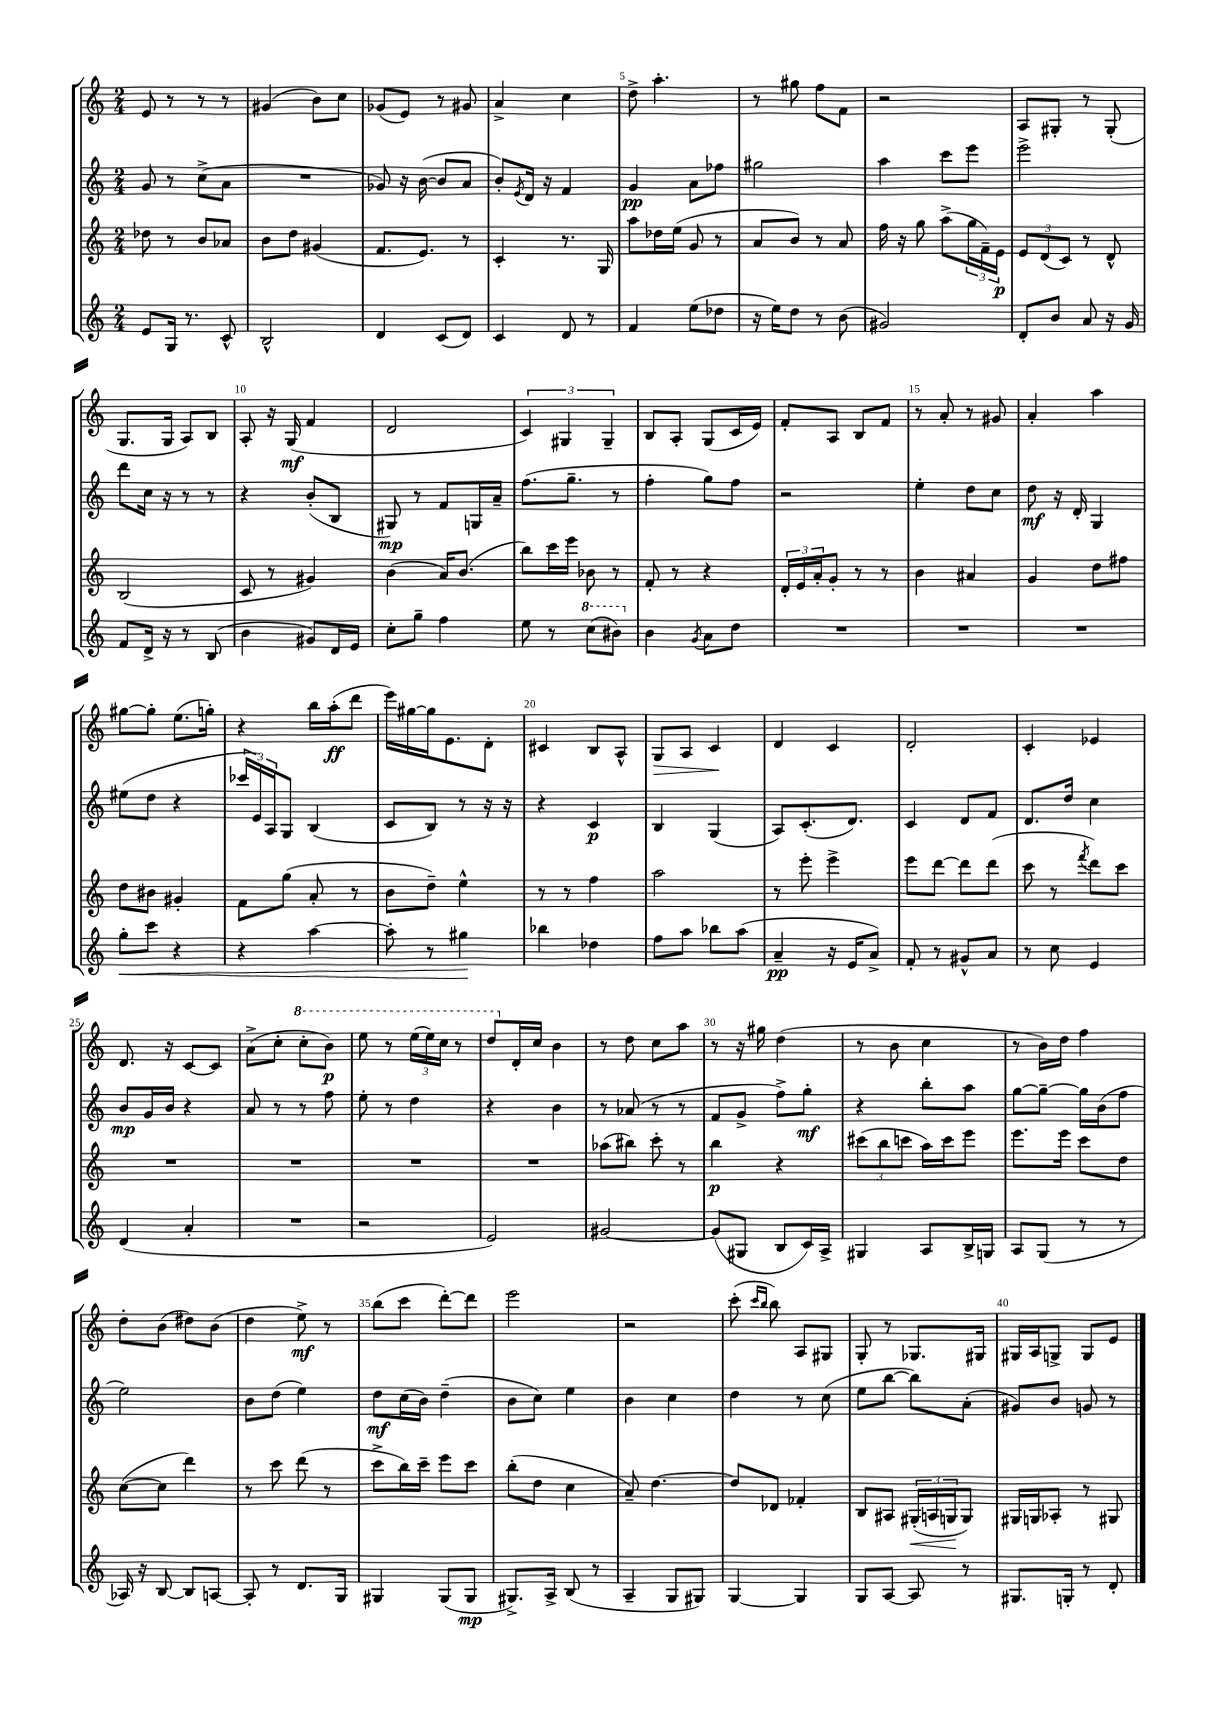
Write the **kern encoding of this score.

**kern	**dynam	**kern	**dynam	**kern	**dynam	**kern	**dynam
*part4	*part4	*part3	*part3	*part2	*part2	*part1	*part1
*staff4	*staff4	*staff3	*staff3	*staff2	*staff2	*staff1	*staff1
*clefG2	*	*clefG2	*	*clefG2	*	*clefG2	*
*k[]	*	*k[]	*	*k[]	*	*k[]	*
*M2/4	*	*M2/4	*	*M2/4	*	*M2/4	*
=1	=1	=1	=1	=1	=1	=1	=1
8e/L	.	8dd-X\	.	8g/	.	8e/	.
16G/Jk	.	8r	.	8r	.	8r	.
8.r	.	.	.	.	.	.	.
.	.	8b/L	.	(8cc^\L	.	8r	.
8c^^/	.	8a-X/J	.	8a\J	.	8r	.
=2	=2	=2	=2	=2	=2	=2	=2
2B^^/	.	8b\L	.	2r	.	(4g#X/	.
.	.	8dd\J	.	.	.	.	.
.	.	(4g#X/	.	.	.	8b\L)	.
.	.	.	.	.	.	8cc\J	.
=3	=3	=3	=3	=3	=3	=3	=3
4d/	.	8.f/L	.	8g-X/)	.	(8g-X/L	.
.	.	.	.	16r	.	8e/J)	.
.	.	8.e/J)	.	([16b\	.	.	.
(8c/L	.	.	.	8b/L]	.	8r	.
8d/J)	.	8r	.	8a/J	.	8g#X/	.
=4	=4	=4	=4	=4	=4	=4	=4
4c/	.	4c'/	.	8b'/L)	.	4a^/	.
.	.	.	.	8qe/	.	.	.
.	.	.	.	16d/Jk	.	.	.
.	.	.	.	16r	.	.	.
8d/	.	8.r	.	4f/	.	4cc\	.
8r	.	.	.	.	.	.	.
.	.	16G/	.	.	.	.	.
=5	=5	=5	=5	=5	=5	=5	=5
4f/	.	8aa\L	.	4g/	pp	8dd^\	.
.	.	16dd-X\L	.	.	.	4.aa'\	.
.	.	(16ee\JJ	.	.	.	.	.
(8ee\L	.	8g/	.	8a\L	.	.	.
8dd-X\J	.	8r	.	8ff-X\J	.	.	.
=6	=6	=6	=6	=6	=6	=6	=6
16r	.	8a/L	.	2gg#X\	.	8r	.
16ee\KL)	.	.	.	.	.	.	.
8dd\J	.	8b/J)	.	.	.	8gg#X\	.
8r	.	8r	.	.	.	8ff\L	.
(8b\	.	8a/	.	.	.	8f\J	.
=7	=7	=7	=7	=7	=7	=7	=7
2g#X/)	.	16ff\	.	4aa\	.	2r	.
.	.	16r	.	.	.	.	.
.	.	8gg\	.	.	.	.	.
.	.	(8aa^\L	.	8ccc\L	.	.	.
.	.	24gg\L	.	8eee\J	.	.	.
.	.	24f~\)	.	.	.	.	.
.	.	24e\JJ	p	.	.	.	.
=8	=8	=8	=8	=8	=8	=8	=8
8d'/L	.	12e/L	.	2eee^\	.	8A/L	.
.	.	(12d/	.	.	.	.	.
8b/J	.	.	.	.	.	8G#X'/J	.
.	.	12c/J)	.	.	.	.	.
8a/	.	8r	.	.	.	8r	.
16r	.	8d^^/	.	.	.	(8G#'/	.
16g/	.	.	.	.	.	.	.
!!LO:LB:g=z
=9	=9	=9	=9	=9	=9	=9	=9
8f/L	.	(2B/	.	8ddd\L	.	8.G/L	.
16d^/Jk	.	.	.	16cc\Jk	.	.	.
16r	.	.	.	16r	.	16G/Jk	.
8r	.	.	.	8r	.	8A/L)	.
(8B/	.	.	.	8r	.	8B/J	.
=10	=10	=10	=10	=10	=10	=10	=10
4b\	.	8c/	.	4r	.	8A'/	.
.	.	8r	.	.	.	16r	.
.	.	.	.	.	.	(16G/	mf
8g#X/L)	.	4g#X/)	.	(8b'/L	.	4f/	.
16d/L	.	.	.	8B/J	.	.	.
16e/JJ	.	.	.	.	.	.	.
=11	=11	=11	=11	=11	=11	=11	=11
8cc'\L	.	(4b\	.	8G#X/)	mp	2d/	.
8gg~\J	.	.	.	8r	.	.	.
4ff\	.	16a/KL)	.	8f/L	.	.	.
.	.	(8.b/J	.	.	.	.	.
.	.	.	.	16Gn/L	.	.	.
.	.	.	.	16a~/JJ	.	.	.
=12	=12	=12	=12	=12	=12	=12	=12
8ee\	.	8bb\L)	.	(8.ff\L	.	6c/)	.
8r	.	16ccc\L	.	.	.	.	.
.	.	.	.	.	.	6G#X/	.
.	.	16eee\JJ	.	8.gg~\J	.	.	.
*8va	*	*	*	*	*	*	*
(8ccc\L	.	8b-X\	.	.	.	.	.
.	.	.	.	.	.	6G#~/	.
8bb#X\J)	.	8r	.	8r	.	.	.
=13	=13	=13	=13	=13	=13	=13	=13
*X8va	*	*	*	*	*	*	*
4b\	.	8f'/	.	4ff'\	.	8B/L	.
.	.	8r	.	.	.	8A'/J	.
8qg/	.	.	.	.	.	.	.
8a\L	.	4r	.	8gg\L)	.	(8G/L	.
8dd\J	.	.	.	8ff\J	.	16c/L	.
.	.	.	.	.	.	16e/JJ)	.
=14	=14	=14	=14	=14	=14	=14	=14
2r	.	24d'/LL	.	2r	.	8f'/L	.
.	.	24e/	.	.	.	.	.
.	.	24a'/J	.	.	.	.	.
.	.	8g'/J	.	.	.	8A/J	.
.	.	8r	.	.	.	8B/L	.
.	.	8r	.	.	.	8f/J	.
=15	=15	=15	=15	=15	=15	=15	=15
2r	.	4b\	.	4ee'\	.	8r	.
.	.	.	.	.	.	8a'/	.
.	.	4a#X/	.	8dd\L	.	8r	.
.	.	.	.	8cc\J	.	8g#X/	.
=16	=16	=16	=16	=16	=16	=16	=16
2r	.	4g/	.	8dd\	mf	4a'/	.
.	.	.	.	16r	.	.	.
.	.	.	.	16d'/	.	.	.
.	.	8dd\L	.	4G/	.	4aa\	.
.	.	8ff#X\J	.	.	.	.	.
!!LO:LB:g=z
=17	=17	=17	=17	=17	=17	=17	=17
!	!LO:HP:b	!	!	!	!	!	!
8gg'\L	<	8dd\L	.	(8ee#X\L	.	[8gg#X\L	.
8ccc\J	.	8b#X\J	.	8dd\J	.	8gg#'\J]	.
4r	.	4g#X'/	.	4r	.	(8.ee\L	.
.	.	.	.	.	.	16ggn'\Jk)	.
=18	=18	=18	=18	=18	=18	=18	=18
4r	.	8f\L	.	24ccc-X/LL	.	4r	.
.	.	.	.	24e/)	.	.	.
.	.	.	.	24A/J	.	.	.
.	.	(8gg\J	.	8G/J	.	.	.
[4aa\	.	8a'/	.	(4B/	.	16bb\LL	.
.	.	.	.	.	.	(16aa'\J	ff
.	.	8r	.	.	.	8ddd\J	.
=19	=19	=19	=19	=19	=19	=19	=19
8aa'\]	.	8b\L	.	8c/L	.	16eee\LL)	.
.	.	.	.	.	.	[16gg#X\	.
8r	.	8dd~\J)	.	8B/J)	.	16gg#\J]	.
.	.	.	.	.	.	8.e\	.
4gg#X\	.	4ee^^\	.	8r	.	.	.
.	.	.	.	16r	.	8d'\J	.
.	.	.	.	16r	.	.	.
.	[	.	.	.	.	.	.
=20	=20	=20	=20	=20	=20	=20	=20
4bb-X\	.	8r	.	4r	.	4c#X/	.
.	.	8r	.	.	.	.	.
4dd-X\	.	4ff\	.	4c/	p	8B/L	.
.	.	.	.	.	.	8A^^/J	.
=21	=21	=21	=21	=21	=21	=21	=21
!	!	!	!	!	!	!	!LO:HP:b
8ff\L	.	2aa\	.	4B/	.	8G/L	>
8aa\J	.	.	.	.	.	8A/J	.
8bb-X\L	.	.	.	(4G/	.	4c/	.
(8aa\J	.	.	.	.	.	.	.
.	.	.	.	.	.	.	]
=22	=22	=22	=22	=22	=22	=22	=22
4a~/	pp	8r	.	8A/L)	.	4d/	.
.	.	8eee'\	.	(8.c'/	.	.	.
16r	.	4eee^\	.	.	.	4c/	.
16e/KL	.	.	.	8.d/J)	.	.	.
8a^/J)	.	.	.	.	.	.	.
=23	=23	=23	=23	=23	=23	=23	=23
8f'/	.	8eee\L	.	4c/	.	2d'/	.
8r	.	[8ddd\J	.	.	.	.	.
8g#X^^/L	.	8ddd\L]	.	8d/L	.	.	.
8a/J	.	(8ddd\J	.	8f/J	.	.	.
=24	=24	=24	=24	=24	=24	=24	=24
8r	.	8ccc\	.	8.d/L	.	4c'/	.
8cc\	.	8r	.	.	.	.	.
.	.	.	.	16dd/Jk	.	.	.
.	.	8qfff/	.	.	.	.	.
4e/	.	8ddd\L)	.	4cc\	.	4e-X/	.
.	.	8ccc\J	.	.	.	.	.
!!LO:LB:g=z
=25	=25	=25	=25	=25	=25	=25	=25
(4d/	.	2r	.	8b/L	mp	8.d/	.
.	.	.	.	16g/L	.	.	.
.	.	.	.	16b/JJ	.	16r	.
4a'/	.	.	.	4r	.	[8c/L	.
.	.	.	.	.	.	8c/J]	.
=26	=26	=26	=26	=26	=26	=26	=26
2r	.	2r	.	8a/	.	(8a^\L	.
.	.	.	.	8r	.	8cc'\J	.
*	*	*	*	*	*	*8va	*
.	.	.	.	8r	.	8ccc'\L	.
.	.	.	.	8ff\	.	8bb\J)	p
=27	=27	=27	=27	=27	=27	=27	=27
2r	.	2r	.	8ee'\	.	8eee\	.
.	.	.	.	8r	.	8r	.
.	.	.	.	4dd\	.	(24eee\LL	.
.	.	.	.	.	.	24eee\)	.
.	.	.	.	.	.	24ccc\JJ	.
.	.	.	.	.	.	8r	.
=28	=28	=28	=28	=28	=28	=28	=28
2e/)	.	2r	.	4r	.	8ddd/L	.
*	*	*	*	*	*	*X8va	*
.	.	.	.	.	.	16d'/L	.
.	.	.	.	.	.	16cc/JJ	.
.	.	.	.	4b\	.	4b\	.
=29	=29	=29	=29	=29	=29	=29	=29
[2g#X/	.	(8aa-X\L	.	8r	.	8r	.
.	.	8bb#X\J)	.	(8a-X/	.	8dd\	.
.	.	8ccc'\	.	8r	.	8cc\L	.
.	.	8r	.	8r	.	8aa\J	.
=30	=30	=30	=30	=30	=30	=30	=30
(8g#/L]	.	4bb\	p	8f/L	.	8r	.
8G#X/J	.	.	.	8g^/J	.	16r	.
.	.	.	.	.	.	16gg#X\	.
8B/L	.	4r	.	8ff^\L)	.	(4dd\	.
16c/L)	.	.	.	8gg'\J	mf	.	.
16A^/JJ	.	.	.	.	.	.	.
=31	=31	=31	=31	=31	=31	=31	=31
4G#X/	.	(12ccc#X\L	.	4r	.	8r	.
.	.	12bb\	.	.	.	.	.
.	.	.	.	.	.	8b\	.
.	.	12cccn\J	.	.	.	.	.
8A/L	.	16aa\LL)	.	8bb'\L	.	4cc\	.
.	.	16ccc\J	.	.	.	.	.
16B^/L	.	8eee\J	.	8aa\J	.	.	.
16Gn/JJ	.	.	.	.	.	.	.
=32	=32	=32	=32	=32	=32	=32	=32
8A/L	.	8.eee\L	.	[8gg\L	.	8r	.
(8G/J	.	.	.	8gg~\J_	.	16b\LL)	.
.	.	16eee\Jk	.	.	.	16dd\JJ	.
8r	.	8ccc\L	.	16gg\LL]	.	4ff\	.
.	.	.	.	(16b\J	.	.	.
8r	.	8dd\J	.	8ff\J	.	.	.
!!LO:LB:g=z
=33	=33	=33	=33	=33	=33	=33	=33
16A-X/)	.	([8cc\L	.	2ee\)	.	8dd'\L	.
16r	.	.	.	.	.	.	.
[8B/	.	8cc\J]	.	.	.	(8b\J	.
8B/L]	.	4ddd\)	.	.	.	8dd#X\L)	.
[8An/J	.	.	.	.	.	(8b\J	.
=34	=34	=34	=34	=34	=34	=34	=34
8A'/]	.	8r	.	8b\L	.	4dd\	.
8r	.	8ccc\	.	(8dd\J	.	.	.
8.d/L	.	(8ddd\	.	4ee\)	.	8ee^\)	mf
.	.	8r	.	.	.	8r	.
16G/Jk	.	.	.	.	.	.	.
=35	=35	=35	=35	=35	=35	=35	=35
4G#X/	.	8ccc^\L	.	8dd\L	mf	(8bb\L	.
.	.	16bb\L)	.	(16cc\L	.	8ccc\J	.
.	.	16ccc~\JJ	.	16b\JJ)	.	.	.
(8G#/L	.	8eee\L	.	(4dd~\	.	[8ddd'\L)	.
8G#/J	mp	8ccc\J	.	.	.	8ddd\J]	.
=36	=36	=36	=36	=36	=36	=36	=36
8.G#X^/L)	.	(8bb'\L	.	8b\L	.	2eee\	.
.	.	8dd\J	.	8cc\J)	.	.	.
16A^/Jk	.	.	.	.	.	.	.
(8B/	.	4cc\	.	4ee\	.	.	.
8r	.	.	.	.	.	.	.
=37	=37	=37	=37	=37	=37	=37	=37
4A~/	.	8a~/)	.	4b\	.	2r	.
.	.	[4.dd\	.	.	.	.	.
8G/L	.	.	.	4cc\	.	.	.
8G#X/J)	.	.	.	.	.	.	.
=38	=38	=38	=38	=38	=38	=38	=38
[4G/	.	8dd/L]	.	4dd\	.	(8ccc'\	.
.	.	.	.	.	.	16qqccc/LL	.
.	.	.	.	.	.	16qqbb/JJ	.
.	.	8d-X/J	.	.	.	8bb\)	.
4G/]	.	4f-X'/	.	8r	.	8A/L	.
.	.	.	.	(8cc\	.	8G#X/J	.
=39	=39	=39	=39	=39	=39	=39	=39
8G/L	.	8B/L	.	8ee\L	.	8G'/	.
[8A/J	.	8A#X/J	.	[8bb\J	.	8r	.
!	!	!	!LO:HP:b	!	!	!	!
8A/]	.	(24G#X'/LL	<	8bb\L])	.	8.G-X/L	.
.	.	24An/	.	.	.	.	.
.	.	24Gn/J	.	.	.	.	.
8r	.	8G/J)	[	(8a'\J	.	.	.
.	.	.	.	.	.	16G#X/Jk	.
=40	=40	=40	=40	=40	=40	=40	=40
8.G#X/L	.	16G#X/LL	.	8g#X/L)	.	16G#X/LL	.
.	.	16Gn/J	.	.	.	16A/J	.
.	.	8A-X'/J	.	8b/J	.	8Gn^/J	.
16Gn'/Jk	.	.	.	.	.	.	.
8r	.	8r	.	8gn/	.	8G/L	.
8d'/	.	8G#X/	.	8r	.	8e/J	.
==	==	==	==	==	==	==	==
*-	*-	*-	*-	*-	*-	*-	*-
